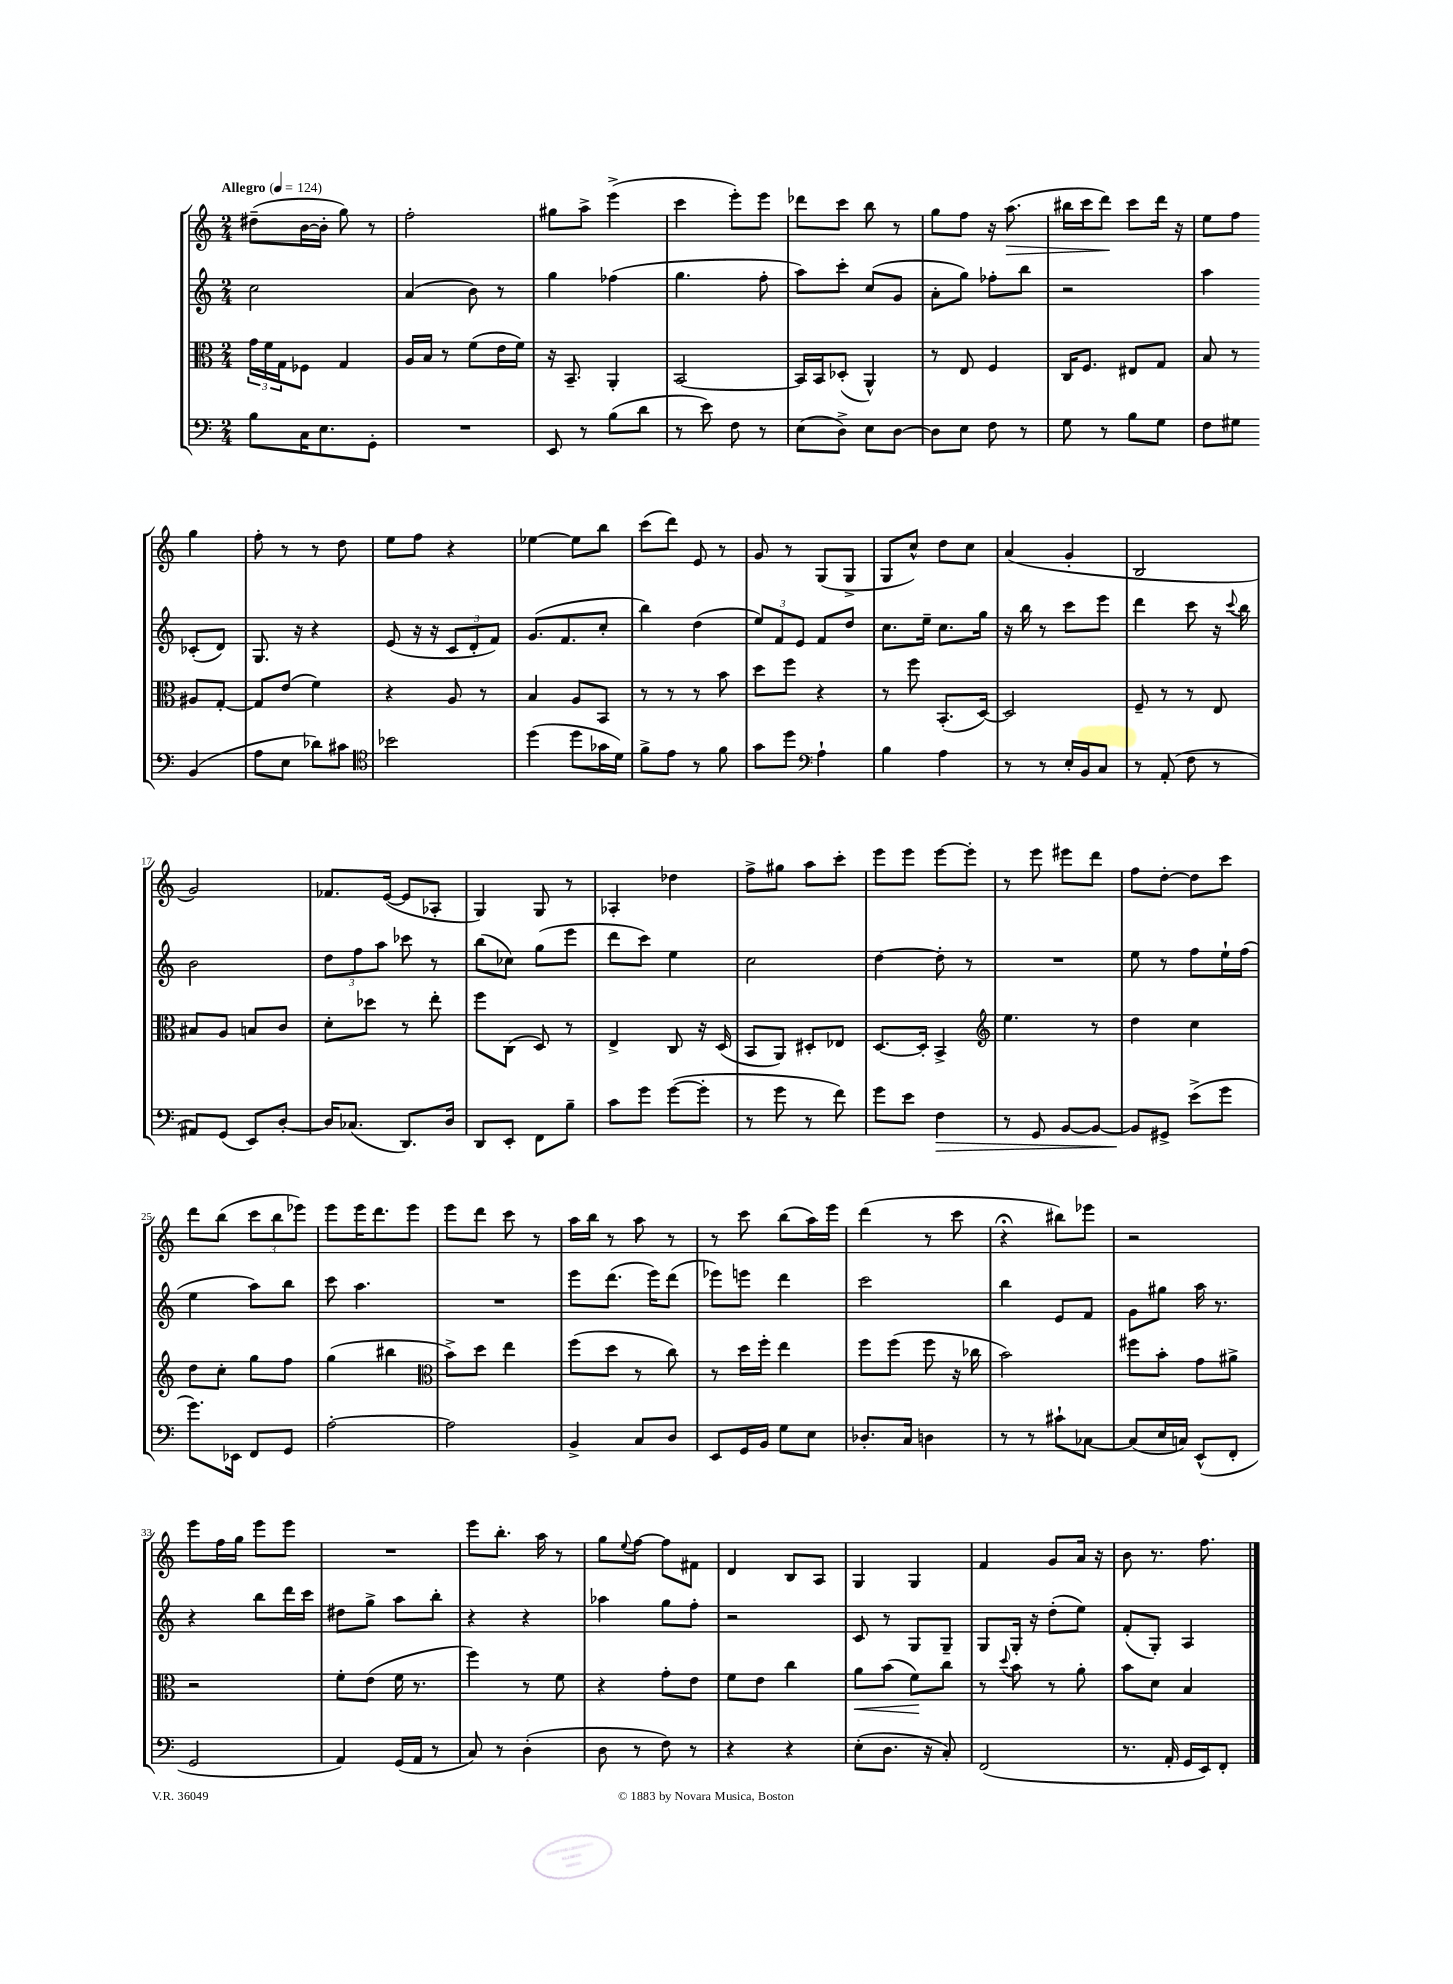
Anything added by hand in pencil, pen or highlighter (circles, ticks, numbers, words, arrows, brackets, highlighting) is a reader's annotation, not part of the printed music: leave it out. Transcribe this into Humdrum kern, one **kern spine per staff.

**kern	**kern	**kern	**kern
*staff4	*staff3	*staff2	*staff1
*clefF4	*clefC3	*clefG2	*clefG2
*k[]	*k[]	*k[]	*k[]
*M2/4	*M2/4	*M2/4	*M2/4
*MM124	*MM124	*MM124	*MM124
8B	24g	2cc	(8dd#~
.	24f	.	.
.	24G	.	.
16C	8F-	.	[16b
8.E	.	.	16b']
.	4G	.	8gg)
8GG'	.	.	8r
=	=	=	=
2r	16A	(4a	2ff'
.	16B	.	.
.	8r	.	.
.	(8f	8b)	.
.	16e	8r	.
.	16f)	.	.
=	=	=	=
8EE	16r	4gg	8gg#
.	8.BB~	.	.
8r	.	.	8aa^
(8B	4AA'	(4ff-	(4eee^
8d	.	.	.
=	=	=	=
8r	[2BB	4.gg	4ccc
8e)	.	.	.
8F	.	.	8eee')
8r	.	8ff'	8eee
=	=	=	=
(8E	16BB]	8aa)	8ddd-
.	16BB	.	.
8D^)	(8D-'	8ccc'	8ccc
8E	4AA^^)	(8cc	8bb
[8D	.	8g	8r
=	=	=	=
8D]	8r	8a'	8gg
8E	8E	8gg)	8ff
8F	4F	8ff-'	16r
.	.	.	(8.aa
8r	.	8bb	.
=	=	=	=
8G	16C	2r	16bb#
.	8.F	.	16ccc
8r	.	.	8ddd)
8B	8E#	.	8ccc
8G	8G	.	16ddd
.	.	.	16r
=	=	=	=
8F	8B	4aa	8ee
8G#	8r	.	8ff
(4BB	8A#	(8c-'	4gg
.	[8G'	8d)	.
=	=	=	=
8A	8G]	8.G	8ff'
8E	(8e	.	8r
.	.	16r	.
8d-)	4f)	4r	8r
8c#	.	.	8dd
=	=	=	=
*clefC4	*	*	*
2b-	4r	(8e	8ee
.	.	16r	8ff
.	.	16r	.
.	8A	12c	4r
.	.	12d'	.
.	8r	.	.
.	.	12f)	.
=	=	=	=
(4dd	4B	(8.g	[4ee-
.	.	8.f	.
8dd	8A	.	8ee-]
16g-	8BB	8cc'	8bb
16d)	.	.	.
=	=	=	=
8f^	8r	4bb)	(8ccc
8e	8r	.	8ddd)
8r	8r	(4dd	8e
8f	8b	.	8r
=	=	=	=
8g	8dd	12ee)	8g
.	.	12f	.
8dd	8ff	.	8r
.	.	12e	.
*clefF4	*	*	*
4A`	4r	8f	(8G
.	.	8dd	8G^
=	=	=	=
4B	8r	8.cc	8G
.	8ff	.	8cc^^)
.	.	16ee~	.
4A	(8.BB'	8.cc	8dd
.	.	.	8cc
.	[16D)	16gg	.
=	=	=	=
8r	2D]	16r	(4a
.	.	16bb	.
8r	.	8r	.
16E'	.	8ccc	4g'
16BB	.	.	.
8C	.	8eee	.
=	=	=	=
8r	8F~	4ddd	2B
(8AA'	8r	.	.
8F	8r	8ccc	.
8r	8E	16r	.
.	.	8qqccc	.
.	.	16bb	.
=	=	=	=
8AA#)	8B#	2b	2g)
(8GG	8A	.	.
8EE)	8B	.	.
[8D'	8c	.	.
=	=	=	=
16D]	8d'	12dd	8.f-
(8.C-	.	.	.
.	.	12ff	.
.	8dd-	.	.
.	.	12aa	.
.	.	.	([16e
8.DD)	8r	8ccc-	8e]
.	8ee'	8r	8A-'
16D	.	.	.
=	=	=	=
8DD	8ff	(8bb	4G)
8EE'	(8C	8cc-)	.
8FF	8D)	(8gg	8G
8B~	8r	8eee	8r
=	=	=	=
8c	4E^	8ddd	4A-'
8g	.	8ccc)	.
([8g	8C	4ee	4dd-
8g']	16r	.	.
.	(16D	.	.
=	=	=	=
8r	8BB	2cc	8ff^
8g	8AA)	.	8gg#
8r	8D#'	.	8aa
8f)	8E-	.	8ccc'
=	=	=	=
8g	[8.D	[4dd	8eee
8e	.	.	8eee
.	16D']	.	.
4F	4BB^	8dd']	[8eee
.	.	8r	8eee']
=	=	=	=
*	*clefG2	*	*
8r	4.ee	2r	8r
8GG	.	.	8eee
[8BB	.	.	8eee#
8BB_	8r	.	8ddd
=	=	=	=
8BB]	4dd	8ee	8ff
8GG#^	.	8r	[8dd'
(8e^	4cc	8ff	8dd]
8g	.	16ee`	8ccc
.	.	(16ff	.
=	=	=	=
8.g)	8dd	4ee	8ddd
.	8cc'	.	(8bb
16EE-	.	.	.
8FF	8gg	8aa)	12ccc
.	.	.	12bb
8GG	8ff	8bb	.
.	.	.	12eee-)
=	=	=	=
[2A'	(4gg	8ccc	8eee
.	.	4.aa	16eee
.	.	.	8.ddd
.	4bb#	.	.
.	.	.	8eee
=	=	=	=
*	*clefC3	*	*
2A]	8b^)	2r	8eee
.	8dd	.	8ddd
.	4ee	.	8ccc
.	.	.	8r
=	=	=	=
4BB^	(8ff	8eee	16aa
.	.	.	16bb
.	8dd	(8.ddd	8r
8C	8r	.	8aa
.	.	16eee)	.
8D	8cc)	(8ddd	8r
=	=	=	=
8EE	8r	8eee-)	8r
16GG	16dd	8eee	8ccc
16BB	16ff'	.	.
8G	4ee	4ddd	(8bb
8E	.	.	16aa)
.	.	.	16eee
=	=	=	=
8.D-'	8ff	2ccc	(4ddd
.	(8ff	.	.
16C	.	.	.
4D	8ff	.	8r
.	16r	.	8ccc
.	16cc-	.	.
=	=	=	=
8r	2b)	4bb	4r;
8r	.	.	.
8c#`	.	8e	8bb#)
[8C-	.	8f	8eee-
=	=	=	=
(8C-]	8ff#	8g	2r
16E	8b'	8gg#	.
16C)	.	.	.
(8EE^^	8g	16aa	.
.	.	8.r	.
8FF'	8a#^	.	.
=	=	=	=
2GG	2r	4r	8eee
.	.	.	16ff
.	.	.	16gg
.	.	8bb	8eee
.	.	16ddd	8eee
.	.	16ccc	.
=	=	=	=
4AA)	8f'	8dd#	2r
.	(8e	8gg^	.
(16GG	16f	8aa	.
16AA	8.r	.	.
8r	.	8bb'	.
=	=	=	=
8C)	4ff)	4r	8eee
8r	.	.	8.bb'
(4D'	8r	4r	.
.	.	.	16aa
.	8f	.	8r
=	=	=	=
8D	4r	4aa-	8gg
.	.	.	8qqee
8r	.	.	[8ff
8F)	8g'	8gg	8ff]
8r	8e	8ff'	8f#
=	=	=	=
4r	8f	2r	4d
.	8e	.	.
4r	4cc	.	8B
.	.	.	8A
=	=	=	=
(8E'	8a	8c	4G
8.D	(8b	8r	.
.	8f)	8G	4G
16r	.	.	.
8C')	8cc	8G~	.
=	=	=	=
(2FF	8r	8G	4f
.	8qqdd	.	.
.	8b	16G'	.
.	.	16r	.
.	8r	(8dd'	8g
.	8a'	8ee)	16a
.	.	.	16r
=	=	=	=
8.r	8b	(8f'	8b
.	8d	8G')	8.r
16AA'	.	.	.
16GG	4B	4A	.
16EE)	.	.	8.ff
8FF'	.	.	.
==	==	==	==
*-	*-	*-	*-
